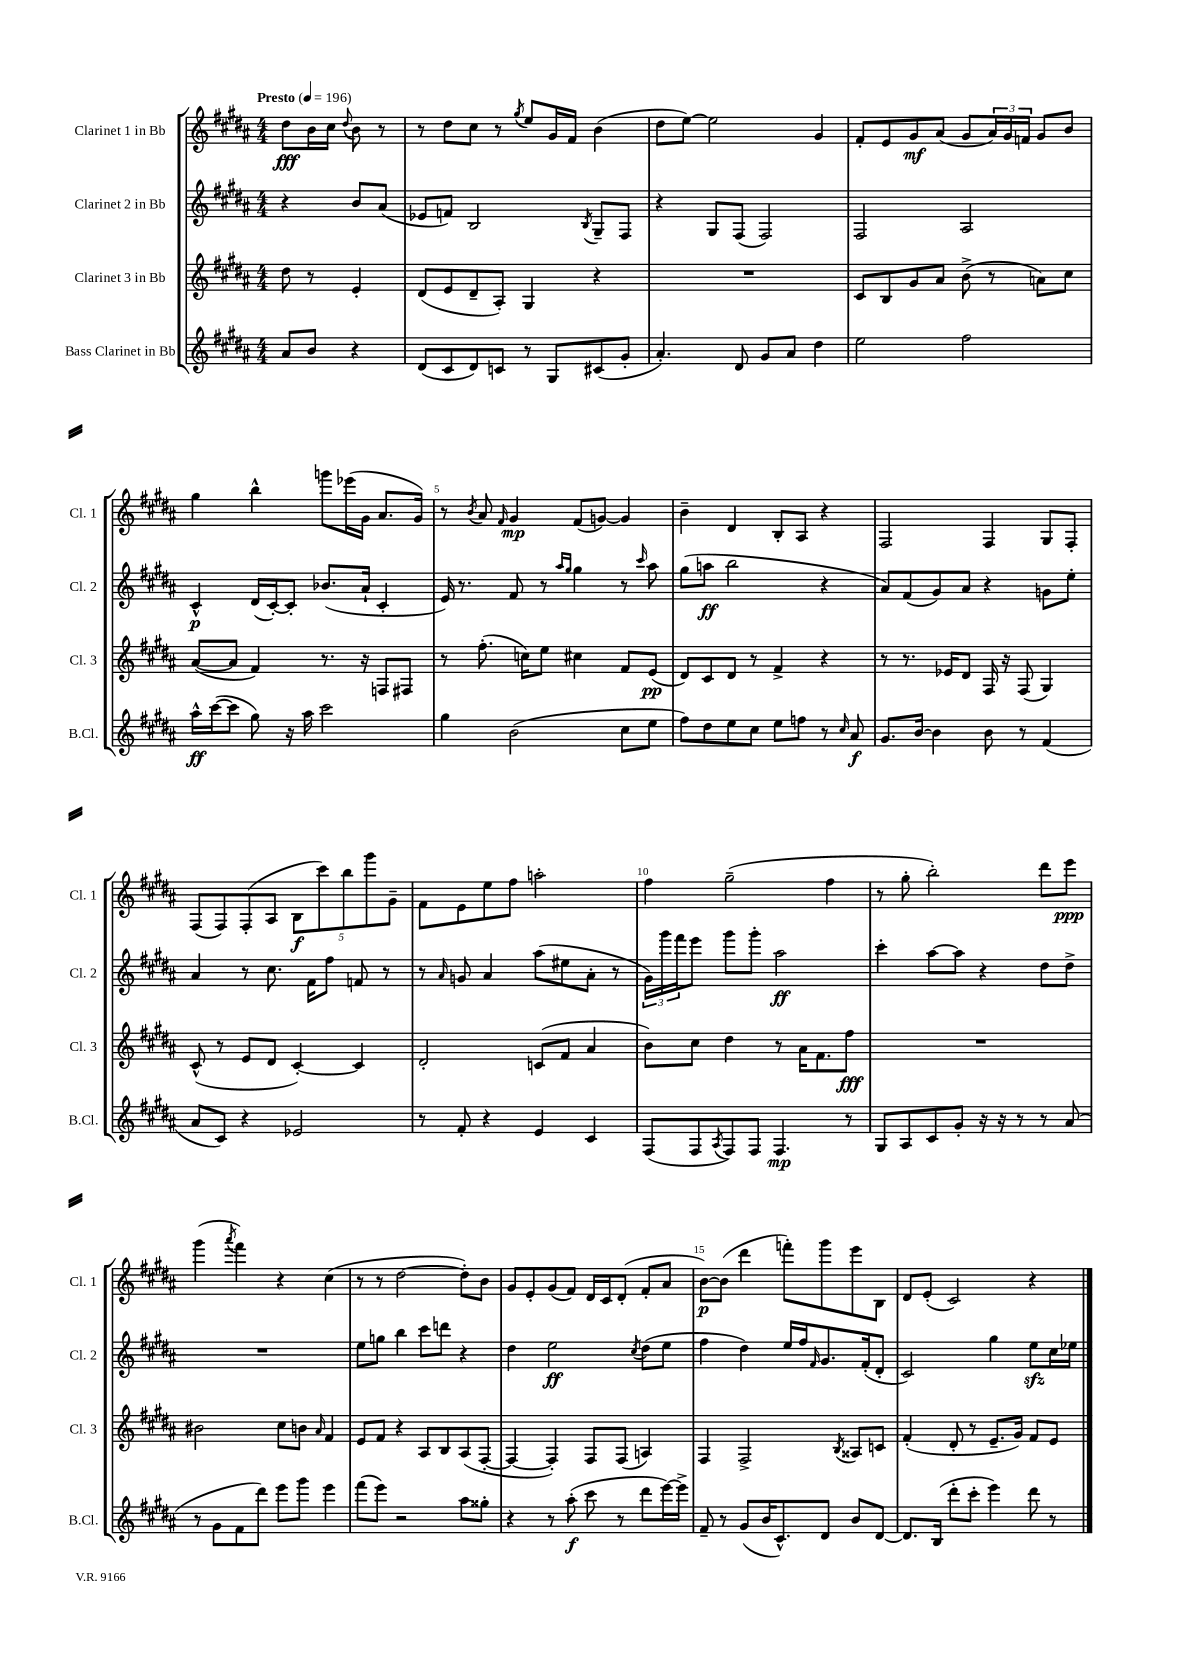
<<
\new StaffGroup <<
\new Staff = "s0" \with { instrumentName = "Clarinet 1 in Bb" shortInstrumentName = "Cl. 1" } {
    \clef treble \key b \major \numericTimeSignature \time 4/4 \partial 2 \tempo "Presto" 4 = 196
    dis''8\fff b'16 cis''16 \appoggiatura { dis''8 } b'8 r8 |
    r8 dis''8 cis''8 r8 \acciaccatura { gis''8 } e''8 gis'16 fis'16 b'4( |
    dis''8 e''8~) e''2 gis'4 |
    fis'8-. e'8 gis'8\mf ais'8( gis'8 \tuplet 3/2 { ais'16) gis'16 f'16 } gis'8 b'8 |
    gis''4 b''4-^ g'''8 ees'''16( gis'16 ais'8. gis'16) |
    r8 \acciaccatura { b'8 } ais'8 \grace { fis'16 } gis'4\mp fis'8( g'8~) g'4 |
    b'4-- dis'4 b8-. ais8 r4 |
    fis2 fis4 gis8 fis8-. |
    fis8( fis8) fis8-.( ais8 \tuplet 5/4 { b8\f cis'''8) b''8 gis'''8 gis'8-- } |
    fis'8 e'8 e''8 fis''8 a''2-. |
    fis''4 gis''2--( fis''4 |
    r8 gis''8-. b''2-.) dis'''8 e'''8\ppp |
    gis'''4( \acciaccatura { ais'''8 } fis'''4) r4 cis''4( |
    r8 r8 dis''2~ dis''8-.) b'8 |
    gis'8 e'8-. gis'8( fis'8) dis'16 cis'16 dis'8-.( fis'8-. ais'8 |
    b'8~\p) b'8( dis'''4 f'''8-.) gis'''8 e'''8 b8 |
    dis'8 e'8-.( cis'2) r4 \bar "|." |
}
\new Staff = "s1" \with { instrumentName = "Clarinet 2 in Bb" shortInstrumentName = "Cl. 2" } {
    \clef treble \key b \major \numericTimeSignature \time 4/4 \partial 2
    r4 b'8 ais'8( |
    ees'8 f'8) b2 \acciaccatura { b8 } gis8-- fis8 |
    r4 gis8 fis8( fis2) |
    fis2 ais2 |
    cis'4-^\p dis'16( cis'16~-.) cis'8-. bes'8.( ais'16-! cis'4-. |
    e'16) r8. fis'8 r8 \grace { ais''16 gis''16 } gis''4 r8 \grace { cis'''16 } ais''8 |
    gis''8( a''8\ff b''2 r4 |
    ais'8) fis'8( gis'8) ais'8 r4 g'8 e''8-. |
    ais'4 r8 cis''8. fis'16 fis''8 f'8 r8 |
    r8 \grace { ais'16 } g'8 ais'4 ais''8( eis''8 ais'8-. r8 |
    \tuplet 3/2 { gis'16) gis'''16 fis'''16 } e'''8 gis'''8 gis'''8-. ais''2\ff |
    cis'''4-. ais''8~ ais''8 r4 dis''8 dis''8-> |
    R1 |
    e''8 g''8 b''4 cis'''8 d'''8 r4 |
    dis''4 e''2\ff \acciaccatura { cis''8 } dis''8( e''8 |
    fis''4 dis''4) e''16 fis''16 \grace { fis'16 } gis'8. fis'16-.( dis'8-. |
    cis'2) gis''4 e''8\sfz cis''16 ees''16 \bar "|." |
}
\new Staff = "s2" \with { instrumentName = "Clarinet 3 in Bb" shortInstrumentName = "Cl. 3" } {
    \clef treble \key b \major \numericTimeSignature \time 4/4 \partial 2
    dis''8 r8 e'4-. |
    dis'8( e'8 dis'8-- ais8-.) gis4 r4 |
    R1 |
    cis'8 b8 gis'8 ais'8 b'8->( r8 a'8) cis''8 |
    ais'8~( ais'8 fis'4) r8. r16 f8 fis8 |
    r8 fis''8.-.( c''16) e''8 cis''4 fis'8 e'8\pp( |
    dis'8) cis'8 dis'8 r8 fis'4-> r4 |
    r8 r8. ees'16 dis'8 fis16 r16 fis8( gis4) |
    cis'8-^( r8 e'8 dis'8 cis'4~-.) cis'4 |
    dis'2-. c'8( fis'8 ais'4 |
    b'8) cis''8 dis''4 r8 ais'16 fis'8. fis''8\fff |
    R1 |
    bis'2 cis''8 b'8 \grace { ais'16 } fis'4 |
    e'8 fis'8 r4 ais8 b8 ais8( fis8~-. |
    fis4~ fis4-.) fis8 fis8( a4) |
    fis4 fis2-> \acciaccatura { b8 } aisis8 c'8 |
    fis'4-.( dis'8-. r8 e'8.-- gis'16) fis'8 e'8 \bar "|." |
}
\new Staff = "s3" \with { instrumentName = "Bass Clarinet in Bb" shortInstrumentName = "B.Cl." } {
    \clef treble \key b \major \numericTimeSignature \time 4/4 \partial 2
    ais'8 b'8 r4 |
    dis'8( cis'8 dis'8) c'8 r8 gis8 cis'8( gis'8-. |
    ais'4.-.) dis'8 gis'8 ais'8 dis''4 |
    e''2 fis''2 |
    ais''16-^\ff cis'''16~( cis'''8 gis''8) r16 ais''16 cis'''2 |
    gis''4 b'2( cis''8 e''8 |
    fis''8) dis''8 e''8 cis''8 e''8 f''8 r8 \grace { cis''16 } ais'8\f |
    gis'8. b'16~ b'4 b'8 r8 fis'4( |
    ais'8 cis'8) r4 ees'2 |
    r8 fis'8-. r4 e'4 cis'4 |
    fis8( fis8 \acciaccatura { ais8 } fis8) fis8 fis4.\mp r8 |
    gis8 ais8 cis'8 gis'8-. r16 r16 r8 r8 ais'8( |
    r8 gis'8 fis'8 dis'''8) e'''8 gis'''8 e'''4 |
    fis'''8( e'''8) r2 ais''8 gisis''8-. |
    r4 r8 ais''8-.\f( cis'''8 r8 dis'''8 e'''16~) e'''16-> |
    fis'8-- r8 gis'8( b'16 cis'8.-^) dis'8 b'8 dis'8~ |
    dis'8. b16( dis'''8-. cis'''8-. e'''4) dis'''8 r8 \bar "|." |
}
>>
>>
\layout { \context { \Score \override BarNumber.break-visibility = ##(#f #t #t) barNumberVisibility = #(every-nth-bar-number-visible 5) } }
